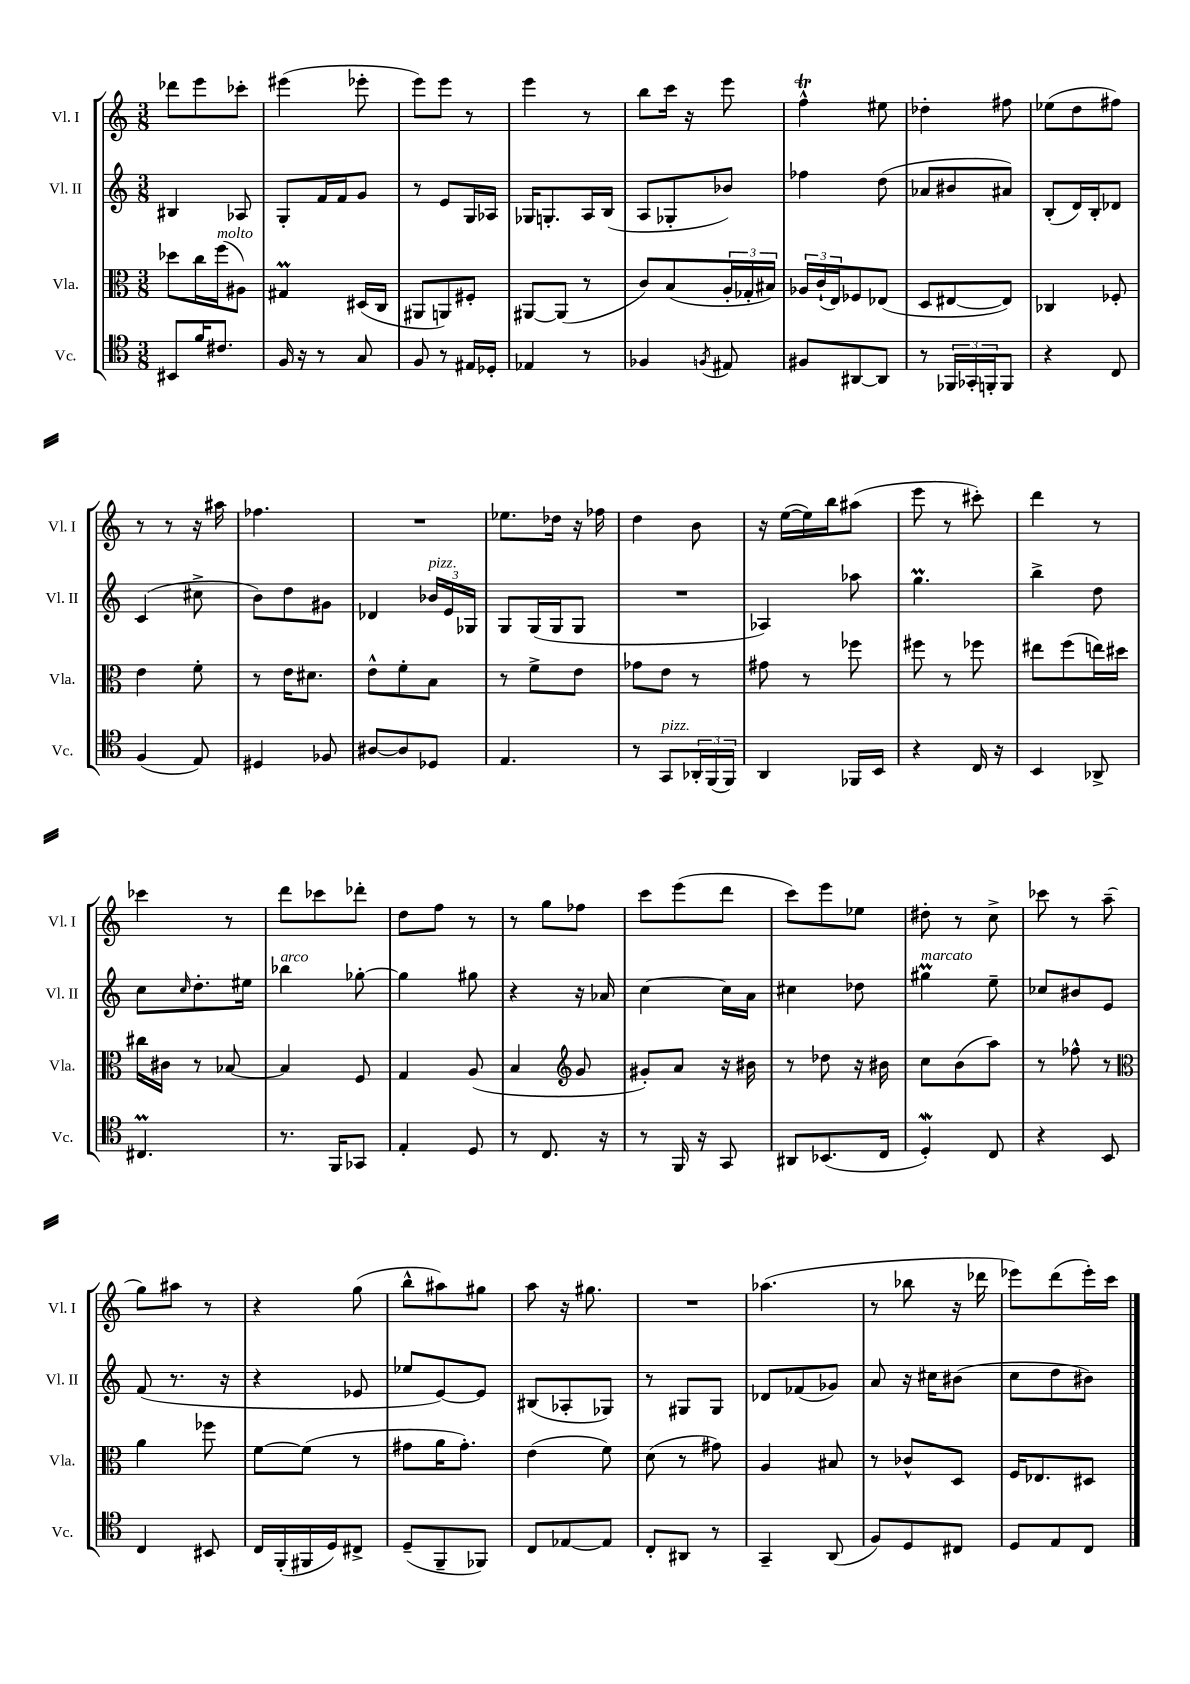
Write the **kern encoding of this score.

**kern	**kern	**kern	**kern
*part4	*part3	*part2	*part1
*staff4	*staff3	*staff2	*staff1
*I"Vc.	*I"Vla.	*I"Vl. II	*I"Vl. I
*I'Vc.	*I'Vla.	*I'Vl. II	*I'Vl. I
*clefC4	*clefC3	*clefG2	*clefG2
*k[]	*k[]	*k[]	*k[]
*M3/8	*M3/8	*M3/8	*M3/8
=111	=111	=111	=111
8BB#X/L	8dd-X\L	4B#X/	8ddd-X\L
16f/K	16cc\L	.	8eee\
!	!LO:TX:a:i:t=molto	!	!
8.c#X/J	(16ff\J	.	.
.	8A#X\J)	8A-X/	8ccc-X'\J
=112	=112	=112	=112
16F/	4G#Xm/	8G'/L	(4eee#X\
16r	.	.	.
8r	.	16f/L	.
.	.	16f/J	.
8G/	(16D#X/LL	8g/J	8eee-X'\
.	16C/JJ	.	.
=113	=113	=113	=113
8F/	8AA#X/L	8r	8eee\L)
8r	8AAn/)	8e/L	8eee\J
16E#X/LL	8F#X'/J	16G/L	8r
16D-X'/JJ	.	16A-X/JJ	.
=114	=114	=114	=114
4E-X/	[8AA#X/L	16G-X/KL	4eee\
.	.	8.Gn'/	.
.	(8AA#/J]	.	.
8r	8r	16A/L	8r
.	.	(16B/JJ	.
=115	=115	=115	=115
4F-X/	8c/L)	8A/L	8bb\L
.	(8B/	8G-X'/	16ccc\Jk
.	.	.	16r
8qFn/	.	.	.
8E#X/	24A'/L	8b-X/J)	8eee\
.	24G-X'/	.	.
.	24B#X/JJ)	.	.
=116	=116	=116	=116
8F#X/L	24A-X/LL	4ff-X\	4ffT^^\
.	(24c`/	.	.
.	24E/J)	.	.
[8AA#X/	8F-X/	.	.
8AA#/J]	(8E-X/J	(8dd\	8ee#X\
=117	=117	=117	=117
8r	8D/L	8a-X/L	4dd-X'\
24FF-X/LL	[8E#X/	8b#X/	.
24GG-X'/	.	.	.
24FFn'/J	.	.	.
8FF/J	8E#/J])	8a#X/J)	8ff#X\
=118	=118	=118	=118
4r	4C-X/	(8B'/L	(8ee-X\L
.	.	16d/L)	8dd\
.	.	16B'/J	.
8C/	8F-X'/	8d-X/J	8ff#X\J)
!!LO:LB:g=z
=119	=119	=119	=119
(4F/	4e\	(4c/	8r
.	.	.	8r
8E/)	8f'\	8cc#X^\	16r
.	.	.	16aa#X\
=120	=120	=120	=120
4D#X/	8r	8b\L)	4.ff-X\
.	16e\KL	8dd\	.
.	8.d#X\J	.	.
8F-X/	.	8g#X\J	.
=121	=121	=121	=121
[8A#X/L	8e^^\L	4d-X/	4.r
8A#/]	8f'\	.	.
!	!	!LO:TX:a:i:t=pizz.	!
8D-X/J	8B\J	24b-X/LL	.
.	.	24e/	.
.	.	24G-X/JJ	.
=122	=122	=122	=122
4.E/	8r	8G/L	8.ee-X\L
.	8f^\L	(16G/L	.
.	.	16G/J	16dd-X\Jk
.	8e\J	8G/J	16r
.	.	.	16ff-X\
=123	=123	=123	=123
8r	8g-X\L	4.r	4dd\
!LO:TX:a:i:t=pizz.	!	!	!
8GG/L	8e\J	.	.
24AA-X'/L	8r	.	8b\
(24FF/	.	.	.
24FF/JJ)	.	.	.
=124	=124	=124	=124
4AA/	8g#X\	4A-X/)	16r
.	.	.	([16ee\LL
.	8r	.	16ee\])
.	.	.	16bb\J
16FF-X/LL	8ff-X\	8aa-X\	(8aa#X\J
16BB/JJ	.	.	.
=125	=125	=125	=125
4r	8ff#X\	4.ggM\	8eee\
.	8r	.	8r
16C/	8ff-X\	.	8ccc#X'\)
16r	.	.	.
=126	=126	=126	=126
4BB/	8ee#X\L	4bb^\	4ddd\
.	(8ff\	.	.
8AA-X^/	16een\L)	8dd\	8r
.	16dd#X\JJ	.	.
!!LO:LB:g=z
=127	=127	=127	=127
4.C#Xm/	16cc#X\LL	8cc\L	4ccc-X\
.	16c#X\JJ	.	.
.	.	16qqcc/	.
.	8r	8.dd'\	.
.	[8B-X/	.	8r
.	.	16ee#X\Jk	.
=128	=128	=128	=128
!	!	!LO:TX:a:i:t=arco	!
8.r	4B-/]	4bb-X\	8ddd\L
.	.	.	8ccc-X\
16FF/KL	.	.	.
8GG-X/J	8F/	[8gg-X'\	8ddd-X'\J
=129	=129	=129	=129
4E'/	4G/	4gg-\]	8dd\L
.	.	.	8ff\J
8D/	(8A/	8gg#X\	8r
=130	=130	=130	=130
8r	4B/	4r	8r
8.C/	.	.	8gg\L
*	*clefG2	*	*
.	8g/	16r	8ff-X\J
16r	.	16a-X/	.
=131	=131	=131	=131
8r	8g#X'/L)	[4cc\	8ccc\L
16FF/	8a/J	.	(8eee\
16r	.	.	.
8GG/	16r	16cc\LL]	8ddd\J
.	16b#X\	16a\JJ	.
=132	=132	=132	=132
8AA#X/L	8r	4cc#X\	8ccc\L)
(8.BB-X/	8dd-X\	.	8eee\
.	16r	8dd-X\	8ee-X\J
16C/Jk	16b#X\	.	.
=133	=133	=133	=133
!	!	!LO:TX:a:i:t=marcato	!
4DW'/)	8cc\L	4gg#Xm\	8dd#X'\
.	(8b\	.	8r
8C/	8aa\J)	8ee~\	8cc^\
=134	=134	=134	=134
4r	8r	8cc-X/L	8ccc-X\
.	8ff-X^^\	8b#X/	8r
8BB/	8r	8e/J	(8aa~\
!!LO:LB:g=z
=135	=135	=135	=135
*	*clefC3	*	*
4C/	4a\	(8f/	8gg\L)
.	.	8.r	8aa#X\J
8BB#X/	8ff-X\	.	8r
.	.	16r	.
=136	=136	=136	=136
16C/LL	[8f\L	4r	4r
(16FF'/	.	.	.
16FF#X/	(8f\J]	.	.
16D/J)	.	.	.
8C#X^/J	8r	8e-X/	(8gg\
=137	=137	=137	=137
(8D~/L	8g#X\L	8ee-X/L	8bb^^\L
8FF~/	16a\K	[8e/)	8aa#X\)
.	8.g#'\J)	.	.
8FF-X/J)	.	8e/J]	8gg#X\J
=138	=138	=138	=138
8C/L	(4e\	(8B#X/L	8aa\
[8E-X/	.	8A-X'/	16r
.	.	.	8.gg#X\
8E-/J]	8f\)	8G-X/J)	.
=139	=139	=139	=139
8C'/L	(8d\	8r	4.r
8AA#X/J	8r	8G#X/L	.
8r	8g#X\)	8G#/J	.
=140	=140	=140	=140
4GG~/	4A/	8d-X/L	(4.aa-X\
.	.	(8f-X/	.
(8AA/	8B#X/	8g-X/J)	.
=141	=141	=141	=141
8F/L)	8r	8a/	8r
8D/	8c-X^^/L	16r	8bb-X\
.	.	16cc#X\KL	.
8C#X/J	8D/J	(8b#X\J	16r
.	.	.	16ddd-X\
=142	=142	=142	=142
8D/L	16F/KL	8cc\L	8eee-X\L)
.	8.E-X/	.	.
8E/	.	8dd\	(8ddd\
8C/J	8D#X/J	8b#X\J)	16eee-'\L)
.	.	.	16ccc\JJ
==	==	==	==
*-	*-	*-	*-
